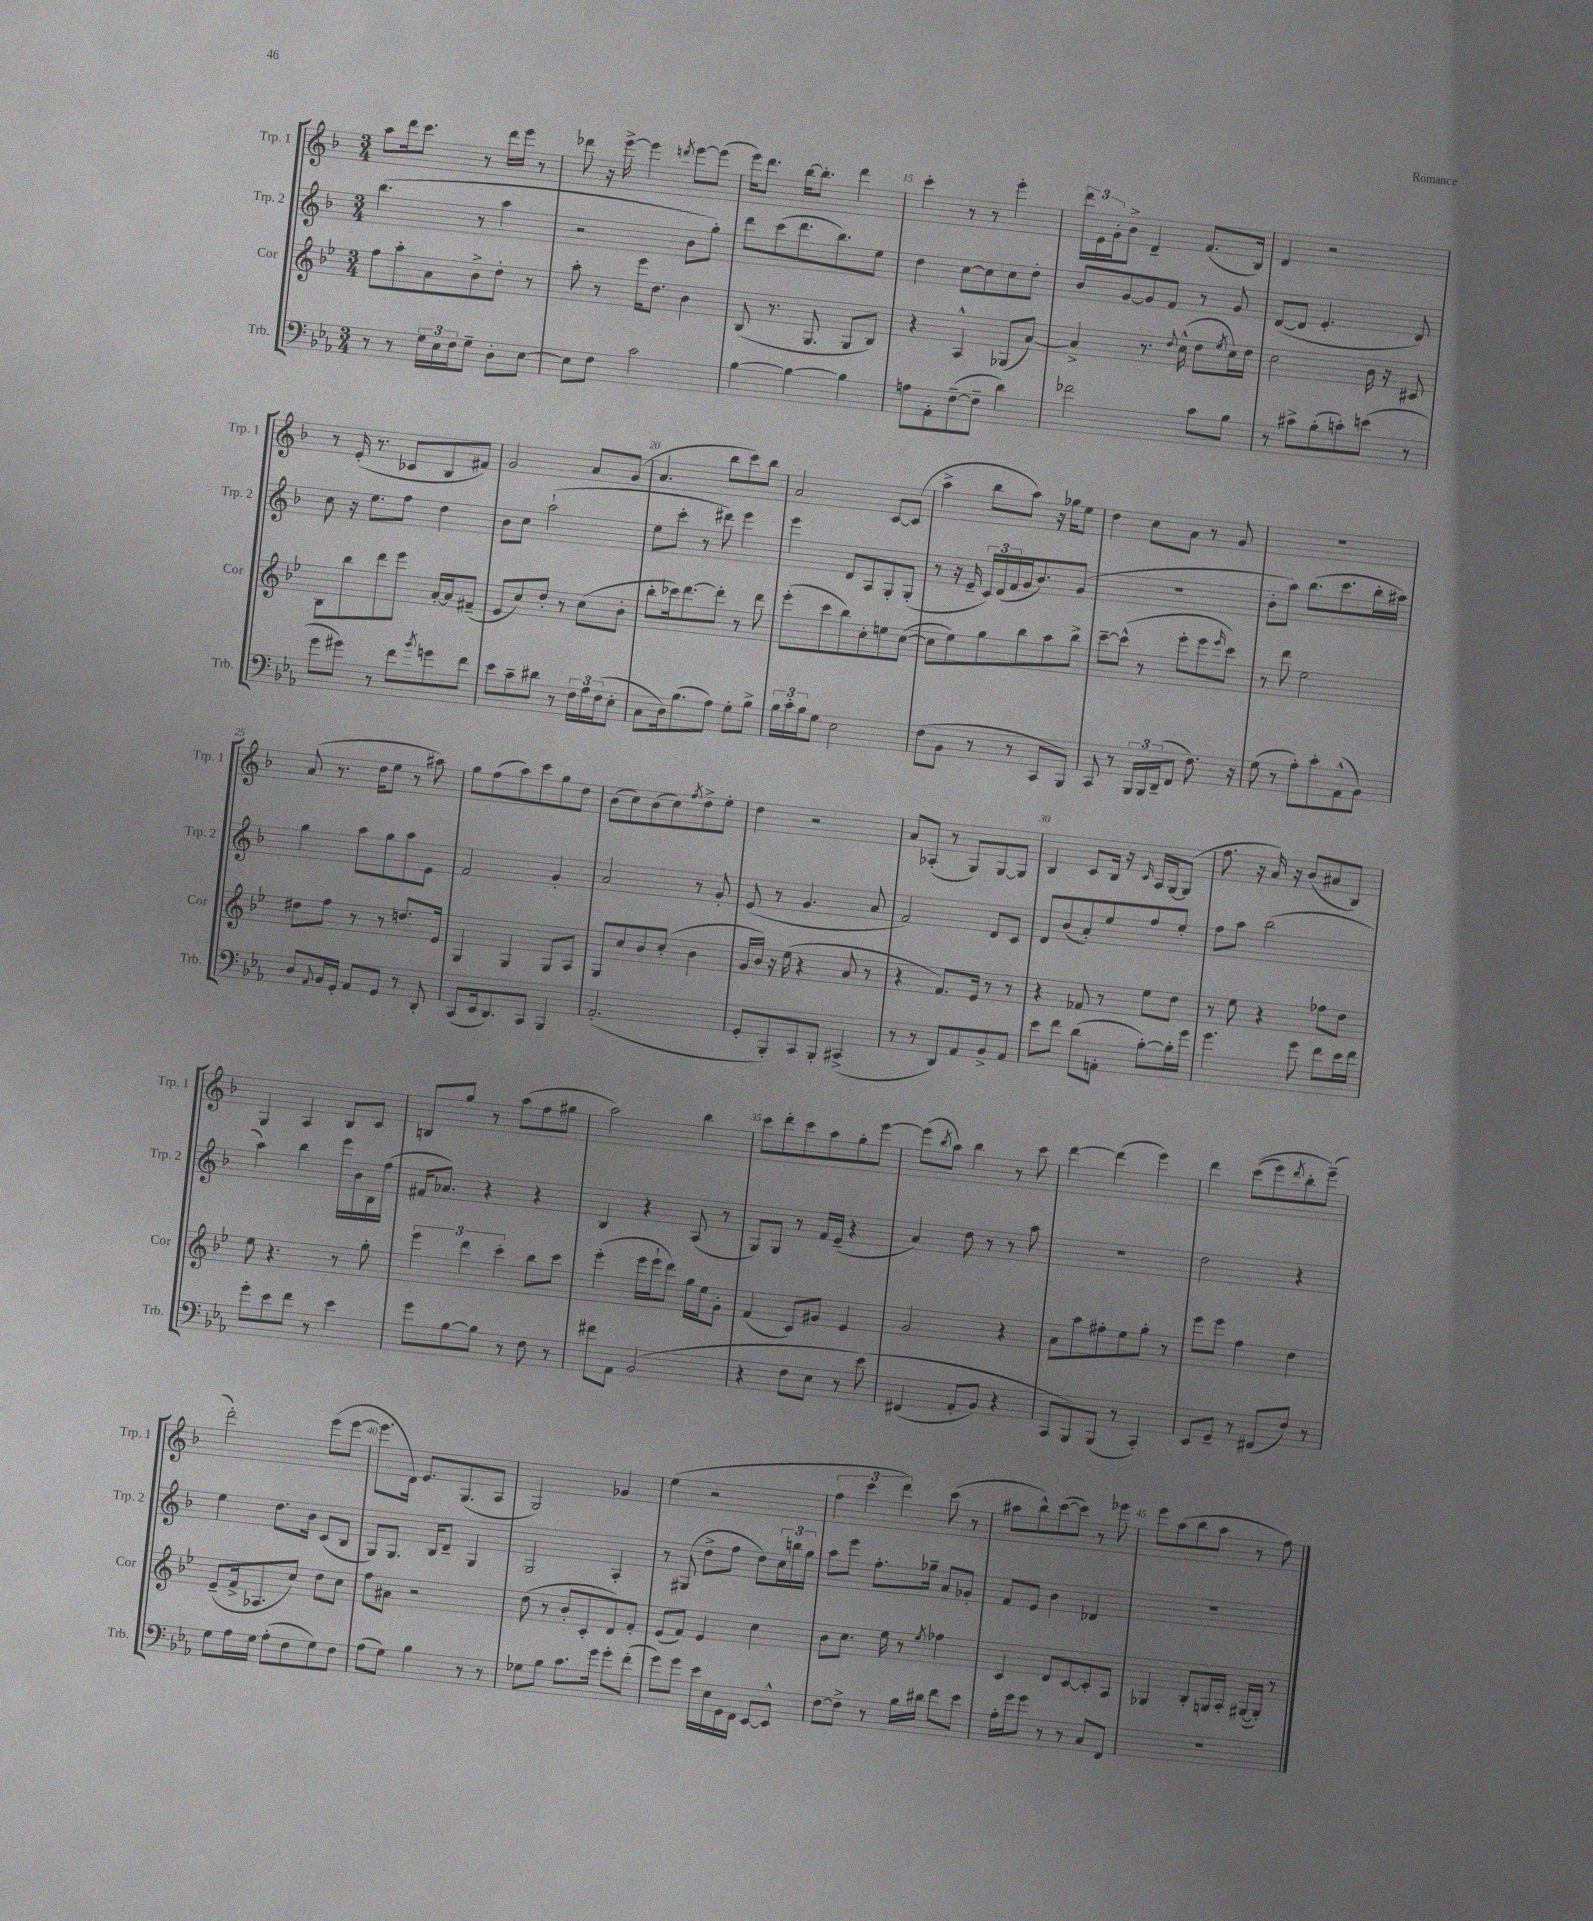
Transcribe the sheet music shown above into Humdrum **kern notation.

**kern	**kern	**kern	**kern
*staff4	*staff3	*staff2	*staff1
*clefF4	*clefG2	*clefG2	*clefG2
*k[b-e-a-]	*k[b-e-]	*k[b-]	*k[b-]
*M3/4	*M3/4	*M3/4	*M3/4
8r	8ff	(4.bb-	8aa
8r	8aa'	.	16ddd
.	.	.	8.ccc
24G	8a	.	.
24E-	.	.	.
24F	.	.	.
8G~	8b-^	8r	8r
8D'	8dd'	4aa	16ddd
.	.	.	16eee
[8E-	8r	.	8r
=	=	=	=
8E-]	8aa'	2r	8ddd-
8F	8r	.	16r
.	.	.	[16eee^
2c	16eee-	.	4eee]
.	8.dd	.	.
.	.	.	8qddd
.	4b-	8b-	[8eee
.	.	8gg')	(8eee]
=	=	=	=
[4B-	(8B-	8ddd	16eee)
.	.	.	8.ddd
.	8.r	(8ccc	.
4B-_	.	8.ddd	[16bb-
.	8.G	.	8.bb-']
.	.	8.bb-)	.
4B-]	8G	.	4ddd
.	8B-)	8ee	.
=	=	=	=
8A	4r	4dd	4ccc'
8AA-'	.	.	.
([8F~	4A^^	[8cc	8r
8F~]	.	8cc]	8r
4d)	(8G-	8cc	4eee'
.	[8a)	8dd'	.
=	=	=	=
2f-	4a^]	8b-	24ddd
.	.	.	24e
.	.	.	24g'
.	.	[8g	8b-^
.	8.r	8g]	4d~
.	.	8f	.
.	8qqdd	.	.
.	(16cc^^	.	.
8c	8dd	8r	(8.f
.	8qee-	.	.
8B-	16cc)	8g	.
.	16dd	.	16B-)
=	=	=	=
8r	2cc	([8d	4d
8c#^	.	8d]	.
(8B-'	.	4.e'	2r
8c')	.	.	.
(8e	16b-	.	.
.	16r	.	.
8r	8c#	8d)	.
=	=	=	=
8g	8B-	8cc	8r
8g#)	8bb-	16r	(16e'
.	.	8.ee	8.r
8r	8ddd	.	.
8f	8eee-	8ff	8c-
8qb-	.	.	.
8g	[16a'	4dd	8B-
.	16a]	.	.
8f	(8f#~	.	8f#)
=	=	=	=
8e-	8e-	8b-	2g
8c~	8cc)	8cc	.
8d#	8dd'	(2aa`	.
8r	8r	.	.
24F	(8cc	.	8a
24A-	.	.	.
(24F	.	.	.
8E-'	8b-'	.	(8g
=	=	=	=
8C	8bb-'	8ee	4.a
16D)	16ccc-)	8ccc'	.
(8.B-	[8.ddd	.	.
.	.	8r	.
8A-)	8ddd']	8ddd#)	8bb-
8G'	8r	4eee	8ccc)
8B-^	8ddd	.	8bb-
=	=	=	=
24B-	(8eee-'	4eee	2a
24c'	.	.	.
24B-	.	.	.
8G	8ccc	.	.
2E-	8bb-)	8d	.
.	8cc'	8A	.
.	8ee	8G'	[8c
.	([8cc	(8G'	(8c]
=	=	=	=
(8F	8cc]	8r	4aa^
8BB-	8ee-)	16r	.
.	.	16e~	.
8r	8gg	24c)	8bb-
.	.	(24d	.
.	.	24f	.
8r	8bb-	16g	8aa)
.	.	8.b-)	.
8CC	8aa	.	16r
.	.	.	16gg-
8BBB-)	8bb-^	(8g	8ee
=	=	=	=
8CC	[8ccc~	2.r	4dd
8r	(8ccc^^]	.	.
24BBB-	8r	.	8cc
24BBB-	.	.	.
(24DD~	.	.	.
8FF	8eee-'	.	8a
8.F)	8eee-	.	8r
.	16qqeee-	.	.
.	8ccc)	.	8g
16r	.	.	.
=	=	=	=
(8G	8r	8b-'	2.r
8r	8ddd	8aa)	.
8A-')	2ee-	(8.bb-	.
8c'	.	.	.
.	.	8.ccc	.
(8AA-^^	.	.	.
8BB-)	.	16bb-'	.
.	.	16aa#)	.
=	=	=	=
8D	8dd#	4gg	(8a
8qqAA-	.	.	.
16BB-	8ff	.	8.r
16GG'	.	.	.
8AA-	8r	8aa	.
.	.	.	16dd
8GG	8r	8gg	8ee
8r	8.dd	8aa	8r
8DD'	.	8e	8aa#)
.	16e-	.	.
=	=	=	=
(8CC	4G	2f	8gg
16EE-	.	.	(8ff
8.DD)	.	.	.
.	4G	.	8aa)
8CC	.	.	8ccc
4BBB-	8G	4g'	8gg
.	8A	.	8dd
=	=	=	=
(2.AA-'	8G	2a	(8b-
.	8cc	.	8cc)
.	8b-	.	(8b-
.	(8cc'	.	8cc)
.	.	.	8qff
.	4b-	8r	8dd^
.	.	8g'	8ee'
=	=	=	=
8GG'	16g	(8e	4dd
.	16b-)	.	.
8BBB-')	16r	8r	.
.	(16ee-	.	.
8CC	4r	4.g	2r
8BBB-'	.	.	.
(4CC#^	8a	.	.
.	8r	8a	.
=	=	=	=
8r	4r	2f)	8a
8r	.	.	(8A-'
8DD)	8.f)	.	8r
8AA-	.	.	8G)
.	16e-	.	.
8BB-^	8r	8d	[8G
8AA-	8r	8c	8G]
=	=	=	=
8e-	4r	8d	4B-
8f	.	(8b-	.
(8d	8f-	8a')	8c
8AA'	8r	8ee	16B-
.	.	.	16r
.	.	.	16qqc
[8B-')	8ee-	8ff	16A
.	.	.	[16G
16B-']	8dd	8ee'	(8G]
16g	.	.	.
=	=	=	=
4.g	8r	8ff	8.ff
.	8ee-	8aa	.
.	.	.	16r
.	4r	(2bb-	16a)
.	.	.	16r
8g	.	.	(8b-
8f	8ff-	.	8a#
16e-	8dd	.	8B-)
16f	.	.	.
=	=	=	=
8g'	8ee-	4aa)	4G
8e-	4.r	.	.
8f	.	4bb-	4A
8r	.	.	.
4e-	8r	16eee	8B-
.	.	16b-	.
.	8gg'	16B-	8c
.	.	(16ff	.
=	=	=	=
8g	6eee-	16f#	8B
.	.	8.a-)	.
[8B-	.	.	8gg
.	6ddd	.	.
8B-]	.	4r	8r
.	6ccc'	.	.
8r	.	.	(8aa
8F	8bb-	4r	8ff
8r	8ccc	.	8gg#
=	=	=	=
8f#	(4eee-'	4B-	2aa)
8AA-	.	.	.
(2BB-	16eee-	4r	.
.	16eee-`	.	.
.	8ddd)	.	.
.	16gg	(8A	4bb-
.	16ee-	.	.
.	8g'	8r	.
=	=	=	=
4r	(4f	8G)	8ccc
.	.	8G	8ddd'
8F	8c)	8r	8ccc
8E-	8g#	16f	8aa
.	.	(16e~	.
8r	4e-	4r	8gg'
&(8e-)	.	.	[8eee
=	=	=	=
(4FF#	2g	4a)	(8eee]
.	.	.	8qbb-
.	.	.	8aa)
8AA-'	.	8dd	4bb-
8BB-)	.	8r	.
4r	4r	8r	8r
.	.	8aa	8ccc
=	=	=	=
8CC	8a	2.r	[4ddd
8BBB-&)	8aa	.	.
(8BBB-	8ff#'	.	(4ddd]
8r	8ee-	.	.
4CC')	8gg'	.	4eee)
.	8r	.	.
=	=	=	=
8EE-	8eee-	2dd	4ddd
8GG~	8eee-	.	.
8r	4ff	.	&((8ccc
(8FF#	.	.	8eee)
.	.	.	8qddd
8F)	4dd	4r	8bb-'
8r	.	.	(8eee~&)
=	=	=	=
8G	(8e-~	4ee	2ddd')
16A-	16f^	.	.
16G	8.A-	.	.
(8A-'	.	8.dd	.
8F	8cc)	.	.
.	.	16b-	.
8G)	8dd	(8c	(8eee
8F	8cc	8B-	[8eee
=	=	=	=
(8A-	8ff	8G)	8.eee]
8G)	8a#	8.G	.
.	.	.	16d)
4B-	2r	.	8.e
.	.	16B-	.
.	.	8d~	.
.	.	.	(8.G
8r	.	4G	.
8r	.	.	8A
=	=	=	=
8G-	(8dd	2G	2G)
8B-	8r	.	.
8.c	8b-'	.	.
.	8c'	.	.
16g	.	.	.
8g'	8d)	4A'	4g-
(8f'	8f'	.	.
=	=	=	=
8g)	(8e-	8r	(4ee
8g	8f)	(8G#	.
16e-	4e-	8dd^	2r
16E-	.	.	.
16GG	.	8ff	.
16FF	.	.	.
[8EE-	4cc	8dd)	.
8EE-^^]	.	24cc	.
.	.	24bb	.
.	.	24gg	.
=	=	=	=
[8F	8b-	8aa	6ff
8F^]	8.cc	8eee	.
.	.	.	6ccc
8r	.	8.ff'	.
.	16ee-	.	.
.	.	.	6ddd)
16B-	8r	.	.
16d#	.	16gg-~	.
.	8qee-	.	.
8f	4ff-	8a	(8ccc
8e-	.	8g-'	8r
=	=	=	=
16A-'	4c	8f	8aa#
16g	.	.	.
8g	.	8e	8bb-^^)
8r	8d	4b-	([8ccc
8r	[8c	.	8ccc])
8C	8c']	4d-	8r
8FF	8A	.	8eee-
=	=	=	=
2.r	4G-	2.r	8eee
.	.	.	(8aa
.	8B-'	.	8bb-
.	16G	.	8aa
.	16A'	.	.
.	([16G#	.	8r
.	16G#'])	.	.
.	8r	.	8ff)
==	==	==	==
*-	*-	*-	*-
